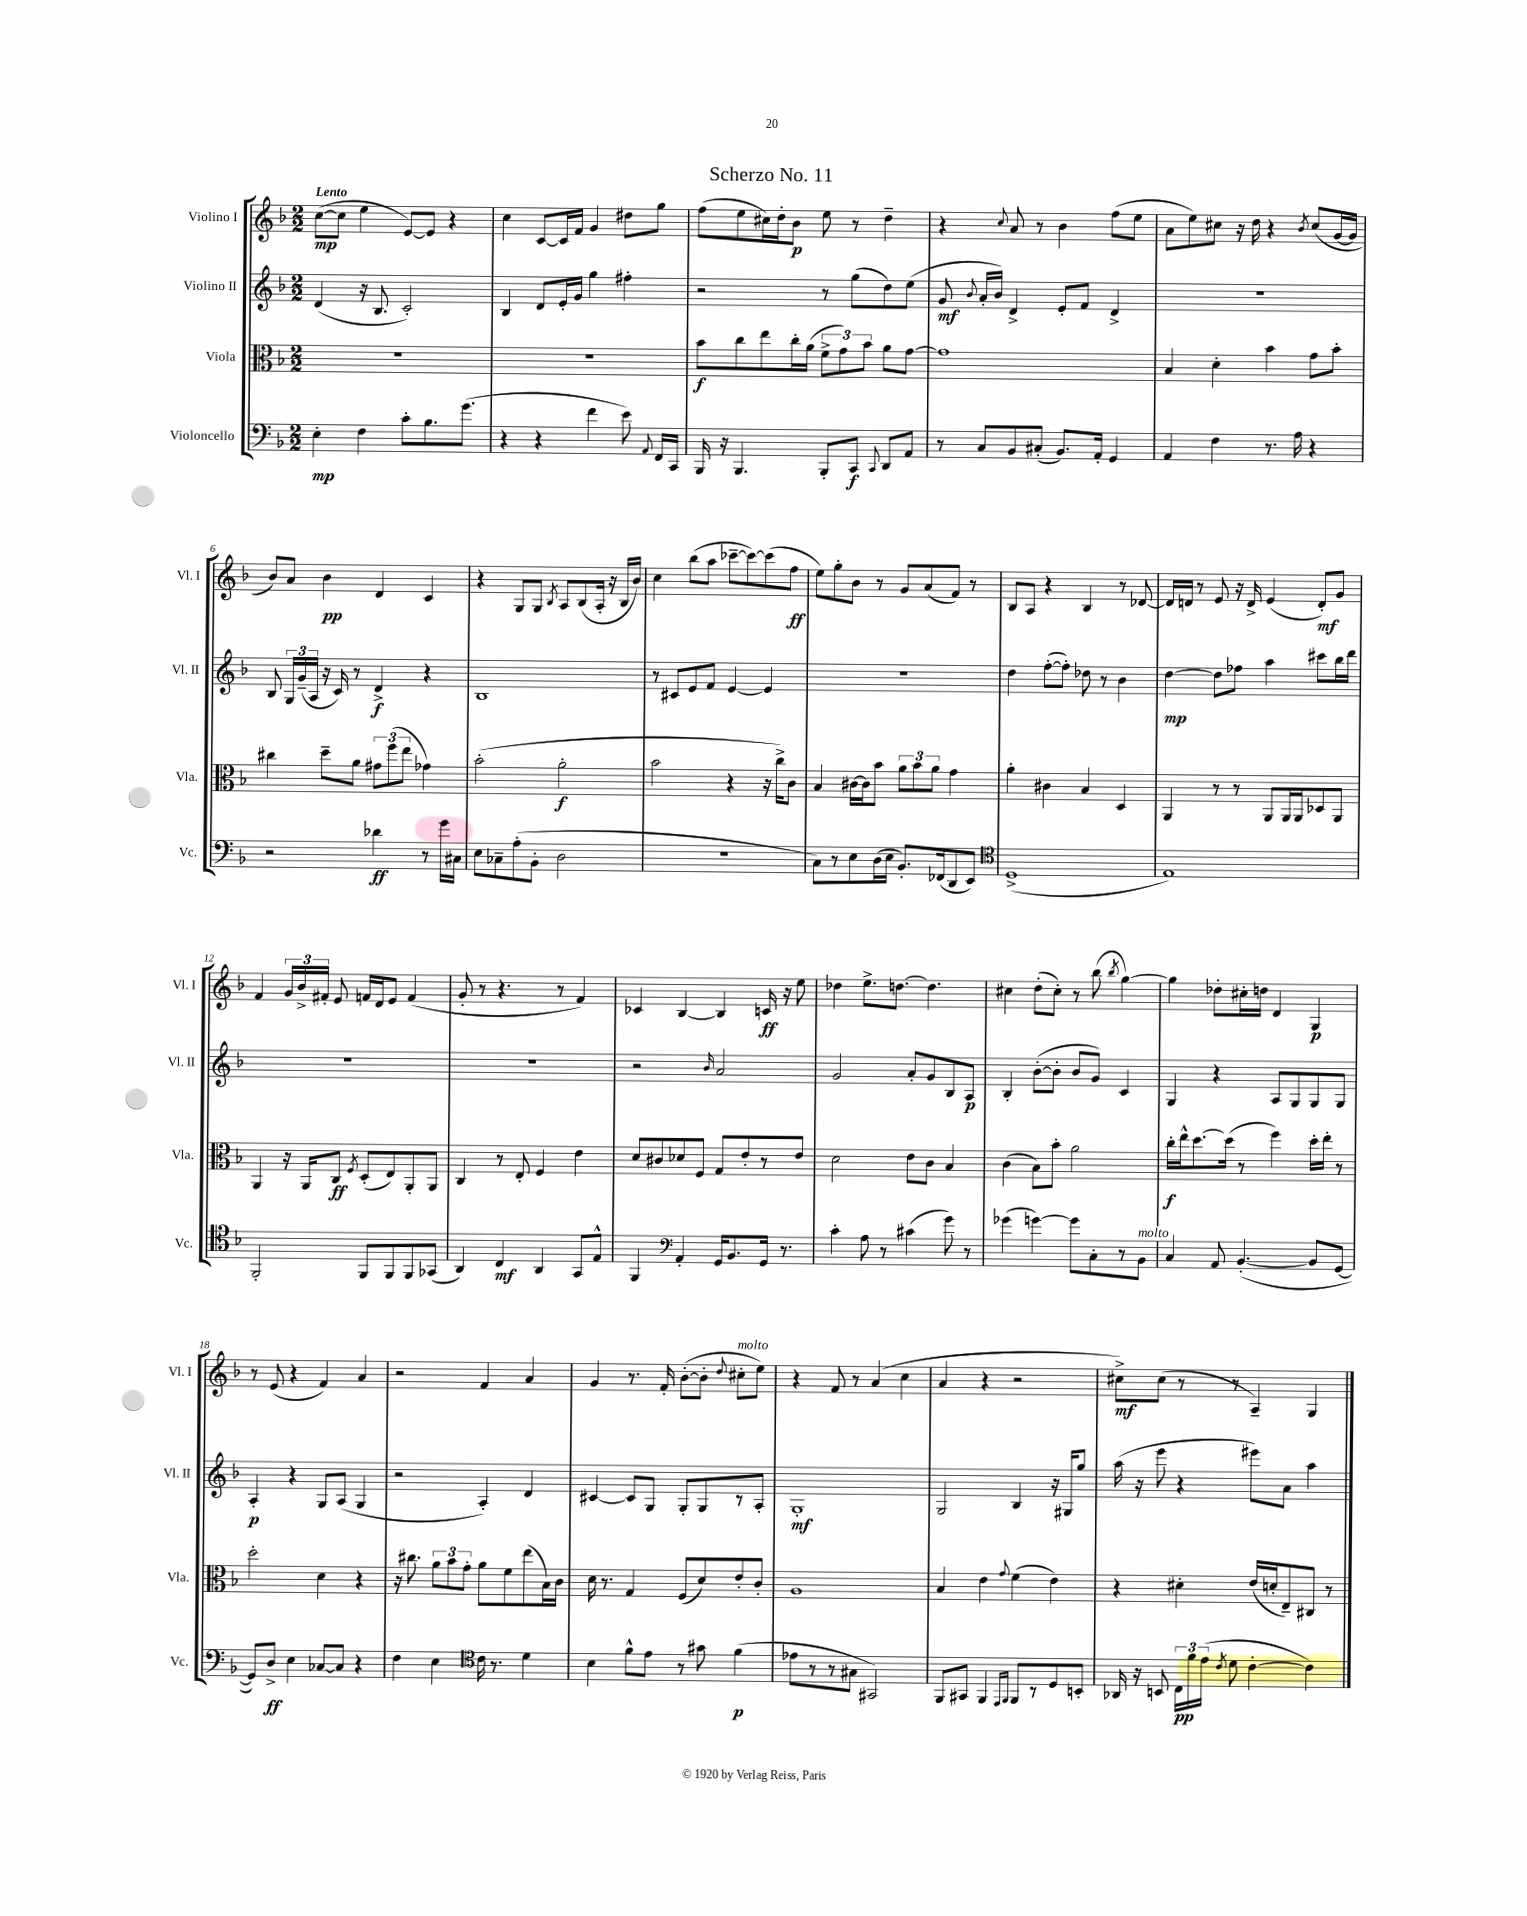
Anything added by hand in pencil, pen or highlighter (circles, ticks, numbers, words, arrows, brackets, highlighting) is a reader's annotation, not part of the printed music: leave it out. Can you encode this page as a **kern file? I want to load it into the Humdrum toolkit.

**kern	**kern	**kern	**kern
*staff4	*staff3	*staff2	*staff1
*clefF4	*clefC3	*clefG2	*clefG2
*k[b-]	*k[b-]	*k[b-]	*k[b-]
*M2/2	*M2/2	*M2/2	*M2/2
4E'\	1r	(4d/	([8cc\L
.	.	.	8cc\]J
4F\	.	16r	4ee\
.	.	8.B-/	.
8c'\L	.	2c'/)	[8e/L)
8.B-\	.	.	8e/]J
.	.	.	4r
(8.g\J	.	.	.
=	=	=	=
4r	1r	4B-/	4cc\
4r	.	8d/L	[8c/L
.	.	16e'/L	16c/]L
.	.	16g/JJ	16f/JJ
4f\	.	4gg\	4g/
8e\)	.	4ff#'\	8dd#\L
8qqAA/	.	.	.
16FF/LL	.	.	8gg\J
16CC/JJ	.	.	.
=	=	=	=
16BBB-/	8b-\L	2r	(8ff\L
16r	.	.	.
4.BBB-/	8cc\	.	8ee\
.	8ee\	.	16cc#\L)
.	.	.	16dd'\J
.	16cc'\L	.	8b-\J
.	(16a\JJ	.	.
8BBB-'/L	12f^\L	8r	8ee\
.	12g\)	.	.
8CC/J	.	(8gg\L	8r
.	12b-\J	.	.
8qqCC/	.	.	.
8DD/L	8a\L	8dd\)	4dd~\
8AA/J	[8g\J	(8ee\J	.
=	=	=	=
8r	1g]	8g/	4r
.	.	8qqb-/	.
8C/L	.	16a'/LL	.
.	.	16b-/JJ)	.
.	.	.	8qqcc/
8BB-/	.	4d^/	8a/
(8C#'/J	.	.	8r
8.BB-/L)	.	8e'/L	4b-\
.	.	8f/J	.
16AA'/Jk	.	.	.
4GG/	.	4d^/	(8ff\L
.	.	.	8ee\J
=	=	=	=
4AA/	4B-/	1r	8a\L
.	.	.	8ee\)
4F\	4d'\	.	8cc#\J
.	.	.	16r
.	.	.	16dd\
8.r	4b-\	.	4r
16A\	.	.	.
.	.	.	8qb-/
4r	8g\L	.	(8cc#/L
.	8b-'\J	.	[16g/L
.	.	.	16g/]JJ
=	=	=	=
2r	4cc#\	8B-/	8b-/L)
.	.	24G/LL	8a/J
.	.	(24g~/	.
.	.	24A/JJ	.
.	8dd~\L	16r	4b-\
.	.	16c/)	.
.	8a\J	8r	.
4d-\	12g#\L	4d^/	4d/
.	(12ff\	.	.
.	12ee\J	.	.
8r	4g-\)	4r	4c/
16g\LL	.	.	.
16C#\JJ	.	.	.
=	=	=	=
8E\L	(2b-'\	1B-	4r
8C-~\	.	.	.
(8A'\	.	.	8G/L
8BB-'\J	.	.	8G/J
.	.	.	8qB-/
2D\	2a'\	.	8A/L
.	.	.	(8B-/
.	.	.	16A'/Jk
.	.	.	16r
.	.	.	16B-/LL
.	.	.	16b-/JJ)
=	=	=	=
1r	2b-\	8r	4cc\
.	.	8c#/L	.
.	.	8e/	(8bb-\L
.	.	8f/J	8aa\J
.	4r	[4e/	[8ccc-~\L
.	.	.	8ccc-\_)
.	16r	4e/]	(8ccc-\]
.	16cc^\LK)	.	.
.	8c\J	.	8ff\J
=	=	=	=
8C\L)	4B-/	1r	8ee\L)
8r	.	.	8gg'\
8E\	[16c#\LL	.	8b-\J
.	16c#\]J	.	.
(16D\L	8b-\J	.	8r
16E\JJ	.	.	.
8.BB-'/L)	12a\L	.	8g/L
.	12b-\	.	.
.	.	.	(8a/
.	12a\J	.	.
(16FF-/k	.	.	.
8DD/	4g\	.	8f/J)
8EE/J)	.	.	8r
=	=	=	=
*clefC4	*	*	*
(1D^	4a'\	4dd\	8B-/L
.	.	.	8A/J
.	4c#\	([8ff'\L	4r
.	.	8ff'\]J)	.
.	4B-/	8dd-\	4B-/
.	.	8r	.
.	4D/	4b-\	8r
.	.	.	[8d-/
=	=	=	=
1E)	4AA/	[4dd\	16d-/]LL
.	.	.	16d/JJ
.	.	.	8r
.	8r	8dd\]L	8e/
.	8r	8ff-\J	16r
.	.	.	16d^/
.	8AA/L	4aa\	(4e/
.	16AA/L	.	.
.	16AA/J	.	.
.	8D-/	8ccc#\L	8d'/L)
.	8AA/J	16bb-\L	8g/J
.	.	16ddd\JJ	.
=	=	=	=
2FF'/	4AA/	1r	4f/
.	16r	.	24g/LL
.	.	.	24b-^/
.	16AA/LK	.	.
.	.	.	24f#'/JJ
.	8C/J	.	8e/
.	8qF/	.	.
8FF/L	(8D'/L	.	16f/LL
.	.	.	16d/J
8FF/	8E/)	.	8e/J
8FF/	8AA'/	.	(4f/
(8GG-/J	8AA/J	.	.
=	=	=	=
4AA/)	4C/	1r	8g'/
.	.	.	8r
4C/	8r	.	4.r
.	8E'/	.	.
4AA/	4F/	.	.
.	.	.	8r
8GG/L	4e\	.	4f/)
8E^^/J	.	.	.
=	=	=	=
4FF/	8d/L	2r	4c-/
.	8c#/	.	.
*clefF4	*	*	*
4AA'/	8d-/	.	[4B-/
.	8F/J	.	.
.	.	16qqb-/	.
16GG/LK	8G/L	2a/	4B-/]
8.BB-/	.	.	.
.	8e'/	.	.
16GG/Jk	8r	.	16c/
8.r	.	.	16r
.	8e/J	.	8ee\
=	=	=	=
4c'\	2d\	2g/	4dd-\
8A\	.	.	8.ee^\L
8r	.	.	.
.	.	.	[8.dd\J
(4c#\	8e\L	8a'/L	.
.	8c\J	8g/	4.dd\]
8g\)	4B-/	8B-/	.
8r	.	8A/J	.
=	=	=	=
(4g-\	(4c\	4B-'/	4cc#\
[4g\)	8B-\L)	([8b-'\L	(8dd'\L
.	8b-'\J	8b-'\]J	8cc#'\J)
8g\]L	2a\	8b-/L	8r
8C'\	.	8g/J)	(8bb-\
.	.	.	8qbb-/
8r	.	4c/	[4gg\)
8BB-\J	.	.	.
=	=	=	=
4C/	16cc'\LL	4G/	4gg\]
.	16ee^^\J	.	.
.	[8.dd\	.	.
8AA/	.	4r	8dd-'\L
.	(16dd\]Jk	.	.
([4.BB-'/	8r	.	16cc#'\L
.	.	.	16dd\JJ
.	4ff\)	8A/L	4d/
.	.	8G/	.
8BB-/]L	16dd'\LL	8G/	4G/
.	16ee'\JJ	.	.
[8GG/J	8r	8G/J	.
=	=	=	=
8GG/]L)	2dd'\	4A'/	8r
8D^/J	.	.	(8e/
4E\	.	4r	4r
[8C-/L	4d\	8G/L	4f/)
8C-/]J	.	(8A/J	.
4r	4r	4G/	4a/
=	=	=	=
4F\	16r	2r	2r
.	8.cc#\	.	.
4E\	12a\L	.	.
.	12b-\	.	.
.	12g'\J	.	.
*clefC4	*	*	*
16c\	8a\L	4A'/)	4f/
8.r	.	.	.
.	8f\	.	.
4d\	(8ee\	4d/	4a/
.	16B-\L)	.	.
.	16c\JJ	.	.
=	=	=	=
4B-\	16d\	[4c#/	4g/
.	8.r	.	.
8f^^\L	4G/	8c#/]L	8.r
8e\J	.	8G/J	.
.	.	.	16f'/
8r	(8F/L	8G'/L	([8b-'\L
8g#\	8d/)	8G/	8b-'\]J
.	.	.	8qqdd/
(4f\	8e'/	8r	8cc#'\L
.	8c'/J	8A'/J	8ee\J)
=	=	=	=
8e-\L	1A	1G'	4r
8r	.	.	.
8r	.	.	8f/
8G#\J	.	.	8r
2GG#/)	.	.	(4a/
.	.	.	4cc\
=	=	=	=
8FF/L	4B-/	2G/	4a/
8GG#/J	.	.	.
4FF/	4e\	.	4r
16qqEE/LL	.	.	.
16qqFF/JJ	8qqg/	.	.
8FF/L	(4f\	4B-/	2r
8r	.	.	.
8D/	4e\)	16r	.
.	.	16G#/LK	.
8BB'/J	.	8gg/J	.
=	=	=	=
16AA-/	4r	(16aa\	8cc#^\L)
16r	.	16r	.
8BB/	.	8eee\	(8cc#\J
24C\LL	4d#'\	4r	8r
24f\	.	.	.
(24e\JJ	.	.	.
8qc/	.	.	.
8d\	.	.	8r
[4c'\	(16e/LL	8eee#\L)	4A~/)
.	16d'/J	.	.
.	8E~/)	8a\J	.
4c\])	8C#/J	4aa\	4G/
.	8r	.	.
==	==	==	==
*-	*-	*-	*-
